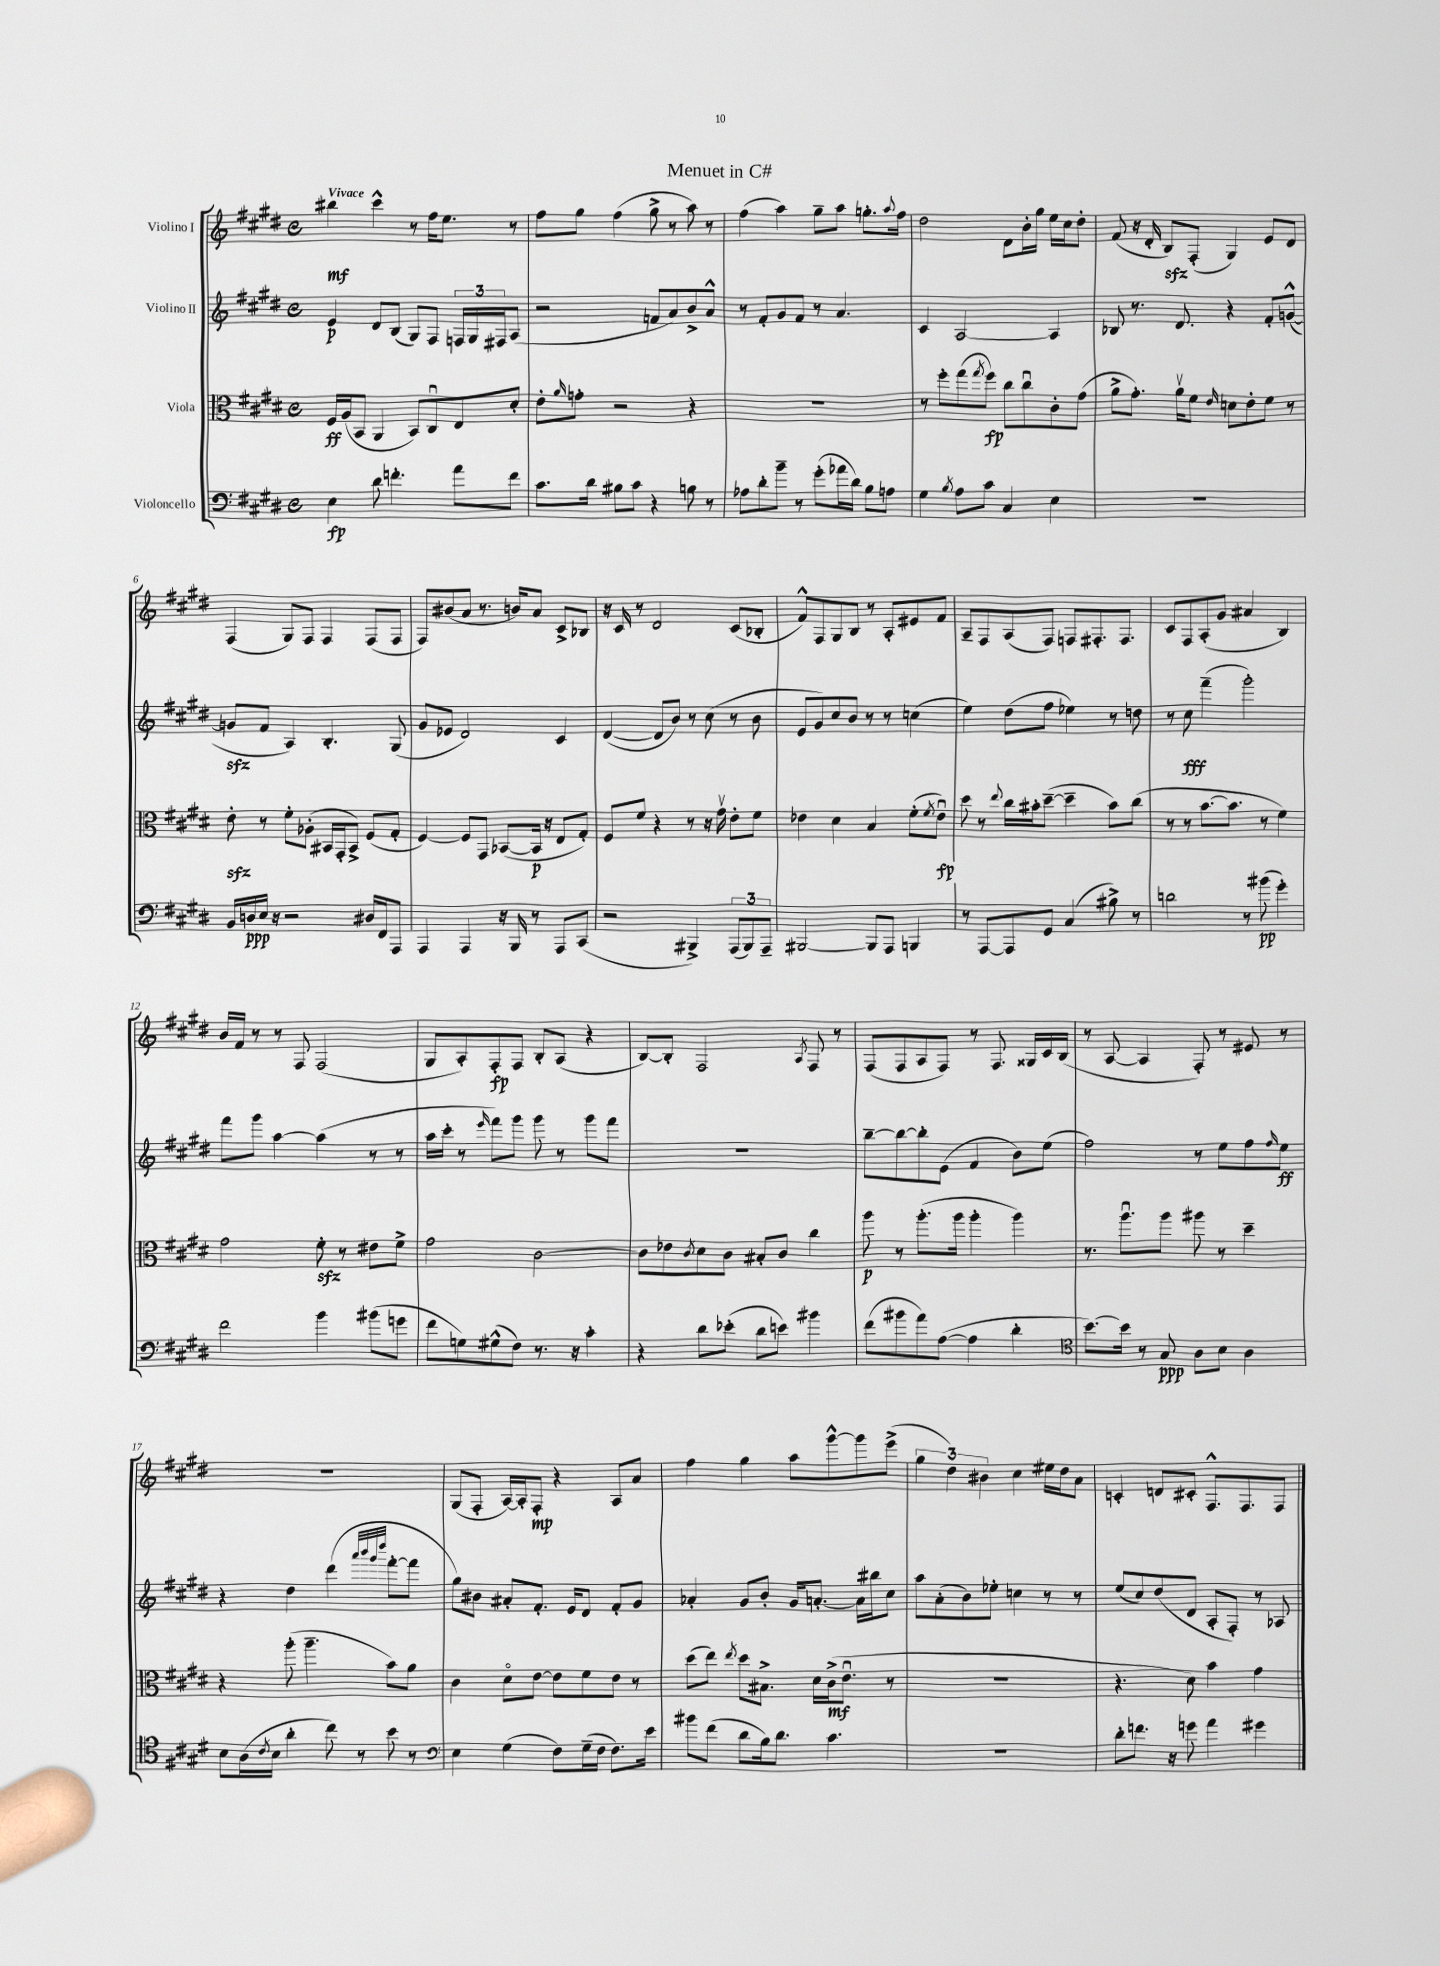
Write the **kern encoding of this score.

**kern	**kern	**kern	**kern
*staff4	*staff3	*staff2	*staff1
*clefF4	*clefC3	*clefG2	*clefG2
*k[f#c#g#d#]	*k[f#c#g#d#]	*k[f#c#g#d#]	*k[f#c#g#d#]
*M4/4	*M4/4	*M4/4	*M4/4
*met(c)	*met(c)	*met(c)	*met(c)
4E\	16F#/LL	4e/	4bb#\
.	(16A/J	.	.
.	8BB/J	.	.
8d#\	4AA/	8d#/L	4ccc#^^\
4.f'\	.	(8B/J	.
.	8BB/L)	8G#/L)	8r
.	8C#u/	8F#/J	16ff#\LK
.	.	.	8.ee\J
8a\L	8E/	24F/LL	.
.	.	24G#/	.
.	.	24F#/J	.
8f\J	8d#'/J	(8A/J	8r
=	=	=	=
8.c#\L	8e'\L	2r	8ff#\L
.	16qqa/	.	.
.	8g'\J	.	8gg#\J
16d#\Jk	.	.	.
8B#\L	2r	.	(4ff#\
8c#\J	.	.	.
4r	.	8f/L	8gg#^\
.	.	8a/)	8r
8B\	4r	8b^/	8aa\)
8r	.	8a^^/J	8r
=	=	=	=
8A-\L	1r	8r	(4ff#\
8d#'\	.	8f#'/L	.
8b~\J	.	8g#/	4aa\)
8r	.	8f#/J	.
(8g#'\L	.	8r	8gg#~\L
16a-\L	.	4.a/	8aa\J
16d#\JJ)	.	.	.
8B\L	.	.	8.gg'\L
8A\J	.	.	.
.	.	.	8qqaa/
.	.	.	16ff#\Jk
=	=	=	=
4G#\	8r	4c#/	2dd#\
.	8ff#'\L	.	.
8qB/	.	.	.
8A\L	(8gg#\	[2A/	.
.	8qgg#/	.	.
8c#\J	8ff#\J)	.	.
4C#/	8cc#\L	.	8d#\L
.	8cc#u\	.	16b'\L
.	.	.	16gg#\JJ
4E\	8c#'\	4A/]	16ee\LL
.	.	.	16cc#\J
.	(8g#\J	.	8dd#'\J
=	=	=	=
1r	8a^\L	8B-/	(8f#/
.	8.g#'\J)	8.r	16r
.	.	.	16d#'/
.	.	.	8B/L)
.	16av\LK	8.d#/	.
.	8f#\J	.	(8F#'/J
.	16qqe/	.	.
.	8d\L	4r	4G#/)
.	8e'\	.	.
.	8f#\J	8f#'/L	8e/L
.	8r	([8g^^/J	8d#/J
=	=	=	=
16BB/LL	8e'\	8g/]L	(4F#/
16D/	.	.	.
16E/JJ	8r	8f#/J	.
16r	.	.	.
2r	8f#'\L	4A/)	8G#/L)
.	(8A-'\J	.	8F#/J
.	16BB#/LL	4.B'/	4F#/
.	16GG#'/J	.	.
.	8BB#^/J)	.	.
16D#/LL	(8F#/L	.	(8F#/L
16FF#/J	.	.	.
8AAA/J	8G#'/J	(8G#/	8F#/J
=	=	=	=
4AAA/	[4F#/)	8g#/L	8F#/L)
.	.	8e-/J	(8b#/
4AAA/	8F#/]L	2d#/)	8a/J
.	8GG#/J	.	8.r
16r	([8BB-/L	.	.
16BBB/	.	.	16b/LK)
8r	16BB-/]Jk	.	8a/J
.	16r	.	.
8AAA/L	8E/L	4c#/	8c#^/L
(8CC#/J	8G#'/J)	.	8B-/J
=	=	=	=
2r	8F#/L	([4d#/	16r
.	.	.	16c#/
.	8f#/J	.	8r
.	4r	8d#/]L	2d#/
.	.	8b/J)	.
4BBB#^/)	8r	8r	.
.	16r	(8cc#\	.
.	16g#v\	.	.
(12AAA/L	8e'\L	8r	(8c#/L
12BBB#/)	.	.	.
.	8f#\J	8b\	8B-'/J
12AAA~/J	.	.	.
=	=	=	=
[2BBB#/	4e-\	8e/L	8f#^^/L)
.	.	8g#/)	8F#/
.	4d#\	8cc#/	8G#/
.	.	8b/J	8B/J
8BBB#/]L	4B/	8r	8r
8AAA/J	.	8r	8A'/L
4BBB/	(8f#'\L	(4cc\	8e#/
.	8qf#/	.	.
.	8e-u\J)	.	8f#/J
=	=	=	=
8r	8dd#\	4ee\)	8A~/L
[8AAA/L	8r	.	8F#/
.	8qqee/	.	.
8AAA/]	16cc#\LL	(8dd#\L	(8A/
.	16b#'\J	.	.
8GG#/J	([8dd#~\J	8ff#\J	8F#/J)
(4C#/	4dd#~\]	4ee-\)	8F/L
.	.	.	8.F#'/
8B#^\)	8b#\L)	8r	.
.	.	.	8.F#/J
8r	(8cc#\J	8dd\	.
=	=	=	=
2d\	8r	8r	8c#/L
.	8r	8cc#\	8F#/
.	[8.b\L	(4fff#~\	(8A'/
.	.	.	8g#/J
.	8.b\]J	.	.
8r	.	2ggg#'\)	4a#/
(8b#\	8r	.	.
4g#'\)	4f#\)	.	4B/)
=	=	=	=
2f#\	2g#\	8fff#\L	16b/LL
.	.	.	16f#/JJ
.	.	8ggg#\J	8r
.	.	[4aa\	8r
.	.	.	8F#/
4b\	8f#'\	(4aa\]	(2F#/
.	8r	.	.
(8b#\L	8e#\L	8r	.
8g\J	8f#^\J	8r	.
=	=	=	=
8f#\L	2g#\	16aa\LL	8G#/L
.	.	16ccc#'\JJ	.
8G\)	.	8r	8A'/)
.	.	16qqeee/	.
(8G#^^\	.	8fff#\L)	8F#'/
8F#\J)	.	8ggg#\J	8F#/J
8.r	[2c#\	8ggg#\	8B'/L
.	.	8r	(8A/J
16r	.	.	.
4c#'\	.	8ggg#\L	4r
.	.	8fff#\J	.
=	=	=	=
4r	8c#\]L	1r	[8B/L)
.	8e-\	.	8B'/]J
.	8qc#/	.	.
8d#\L	8d#\	.	2F#/
(8e-'\J	8c#\J	.	.
8d#\L	8B#'/L	.	.
8e\J)	8c#/J	.	.
.	.	.	8qA/
4b#\	4cc#\	.	8F#/
.	.	.	8r
=	=	=	=
(8f#\L	8aa\	[8bb~\L	(8F#/L
8b#\	8r	8bb\_	8F#/
8a\)	(8.aa'\L	8bb'\]	8A/
([8A\J	.	(8e\J	8F#/J)
.	16aa\Jk	.	.
4A\]	4aa'\	4f#/	8r
.	.	.	8.F#/
4d#'\	4aa\)	8b\L)	.
.	.	.	16G##/LL
.	.	(8ee\J	16c#/
.	.	.	(16B/JJ
=	=	=	=
*clefC4	*	*	*
[8.b\L)	8.r	2ff#\)	8r
.	.	.	[8A/
16b\]Jk	8.aau\L	.	.
8r	.	.	4A/]
8G#/	8aa\J	.	.
8A\L	8aa#\	8r	8F#'/)
8B\J	8r	8ee\L	8r
4A\	4dd#~\	8ff#\	8e#/
.	.	16qqff#/	.
.	.	8ee\J	8r
=	=	=	=
8B\L	4r	4r	1r
(16A\L	.	.	.
8qc#/	.	.	.
16B\JJ	.	.	.
4a'\	(8aa'\	4dd#\	.
.	4.aa~\	.	.
8cc#\)	.	(4ddd#\	.
8r	.	.	.
.	.	32qqaaa/LLL	.
.	.	32qqbbb/	.
.	.	32qqggg#/	.
.	.	32qqdddd#/JJJ	.
8b\	8b\L)	[8fff#'\L	.
8r	8a\J	8fff#\]J	.
=	=	=	=
*clefF4	*	*	*
4E\	4c#\	8gg#\L)	(8G#/L
.	.	8b#\J	8F#'/J
(4G#\	8d#o\L	8a#'/L	[16A/LL)
.	.	.	16A'/]J
.	[8e\J	8.f#'/J	8F#'/J
8F#\L)	8e\]L	.	4r
.	.	16e/LK	.
(16G#~\L	8f#\	8d#/J	.
16F#\JJ	.	.	.
8.F#\L)	8e\J	8f#'/L	8A/L
.	8r	8g#/J	8a/J
16e\Jk	.	.	.
=	=	=	=
8b#\L	(8dd#\L	4a-'/	4ff#\
(8f#\J	8ee\J)	.	.
.	8qee/	.	.
8d#\L	8dd#\L	8g#/L	4gg#\
16B\k)	8.B#^\J	8b'/J	.
8.d#\J	.	.	.
.	.	16g#/LK	8aa\L
.	16d#\LL	[8.a'/J	.
4.c#\	(16c#^\J	.	[8ggg#^^\
.	8.eu\J	.	.
.	.	16a\]LL	8ggg#\]
.	.	16bb#\J	.
.	8r	8cc#\J	(8eee^\J
=	=	=	=
1r	1r	8aa\L	6gg#\
.	.	(8a'\	.
.	.	.	6dd#\)
.	.	8b\)	.
.	.	.	6b#\
.	.	8ee-'\J	.
.	.	4cc\	4cc#\
.	.	8r	16ee#\LL
.	.	.	16dd#\J
.	.	8r	8a\J
=	=	=	=
8d#'\L	4.r	(8ee/L	4c'/
8.f\J	.	8cc#/)	.
.	.	(8dd#/	8d/L
16r	.	.	.
8g\	8d#\)	8d#/J	8c#'/J
4a\	4b\	8A'/L	8.F#^^/L
.	.	8F#'/J)	.
.	.	.	8.F#/
4g#\	4g#\	8r	.
.	.	8A-/	8F#/J
==	==	==	==
*-	*-	*-	*-
